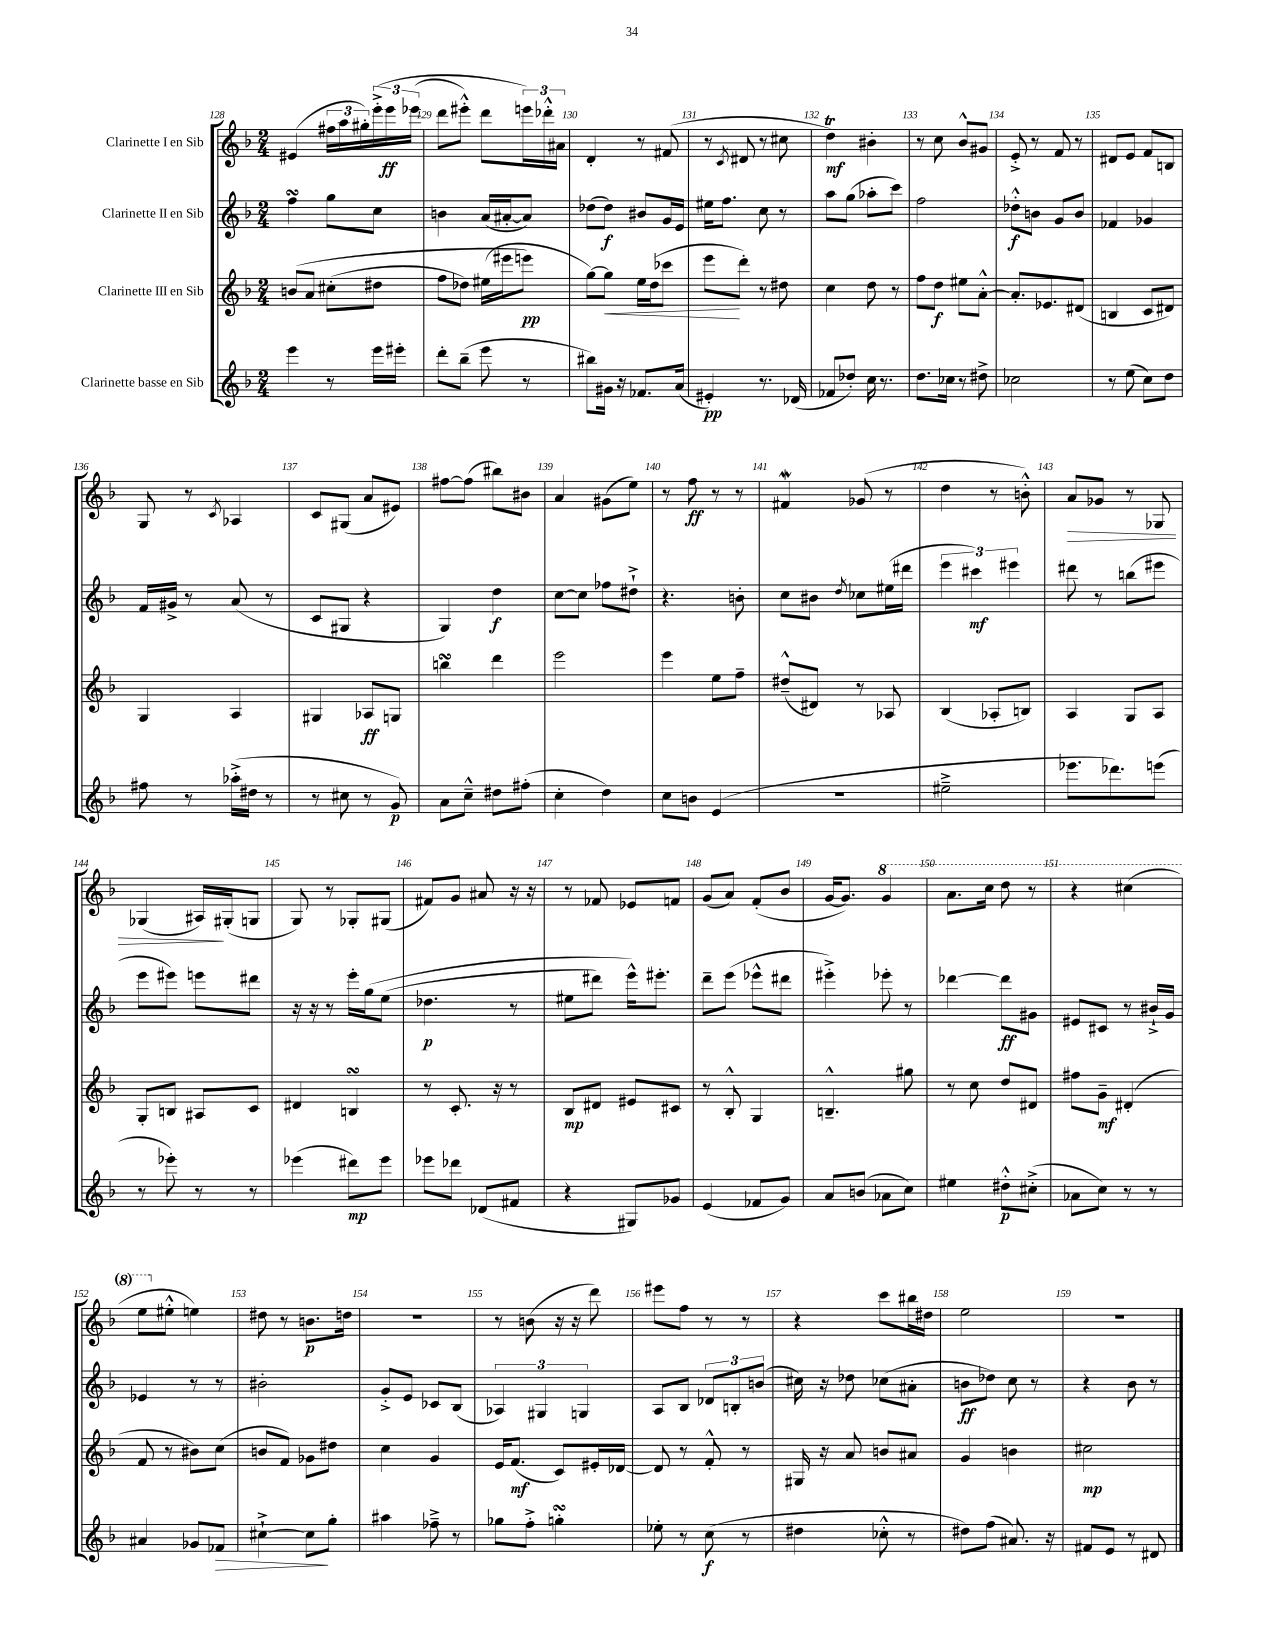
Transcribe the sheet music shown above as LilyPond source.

<<
\new StaffGroup <<
\new Staff = "s0" \with { instrumentName = "Clarinette I en Sib" } {
    \clef treble \key f \major \numericTimeSignature \time 2/4
    eis'4( \tuplet 3/2 { fis''16 a''16 gis''16-.) } \tuplet 3/2 { e'''16-.->\( e'''16\ff ees'''16( } |
    d'''8 eis'''8-.-^) d'''8 \tuplet 3/2 { e'''16\) des'''16-.-^ ais'16 } |
    d'4-. r8 fis'8( |
    r8 \acciaccatura { c'8 } dis'8 r8 cis''8 |
    d''4\trill\mf) bis'4-. |
    r8 c''8 bes'8-^ gis'8 |
    e'8-.-> r8 f'8 r8 |
    dis'8 e'8 f'8 b8 |
    g8 r8 \acciaccatura { c'8 } aes4 |
    c'8 gis8( a'8 eis'8) |
    fis''8~ fis''8( bis''8) bis'8 |
    a'4 gis'8( e''8) |
    r8 f''8\ff r8 r8 |
    fis'4\mordent ges'8( r8 |
    d''4 r8 b'8-.-^) |
    a'8\> ges'8 r8 ges8 |
    ges4( ais16\!) gis16-.( g8 |
    g8) r8 ges8-. gis8( |
    fis'8) g'8 ais'8 r16 r16 |
    r8 fes'8 ees'8 f'8 |
    g'8( a'8) f'8-.( bes'8 |
    g'16~ g'8.) \ottava #1 g''4 |
    a''8. c'''16 d'''8 r8 |
    r4 cis'''4( |
    e'''8 \ottava #0 eis''8-.-^ e''4) |
    dis''8 r8 b'8.\p d''16 |
    R2 |
    r8 b'8( r16 r16 d'''8) |
    eis'''8 f''8 r8 r8 |
    r4 c'''8 bis''16 dis''16 |
    e''2 |
    R2 \bar "|." |
}
\new Staff = "s1" \with { instrumentName = "Clarinette II en Sib" } {
    \clef treble \key f \major \numericTimeSignature \time 2/4
    f''4\turn g''8 c''8 |
    b'4 a'16( ais'16~-. ais'8) |
    des''8( des''8\f) bis'8 g'16 e'16 |
    eis''16 f''8. c''8 r8 |
    a''8 g''8( aes''8-. c'''8) |
    f''2 |
    des''8-.-^\f b'8 g'8 b'8 |
    fes'4 ges'4 |
    f'16 gis'16-> r8 a'8( r8 |
    c'8 gis8 r4 |
    g4) d''4\f |
    c''8~ c''8 fes''8 dis''8-!-> |
    r4. b'8-. |
    c''8 bis'8 \acciaccatura { d''8 } ces''8 eis''16( dis'''16 |
    \tuplet 3/2 { e'''4 cis'''4\mf) eis'''4 } |
    dis'''8 r8 b''8( eis'''8 |
    e'''8 eis'''8) e'''8 dis'''8 |
    r16 r16 r8 e'''16-. g''16\( e''8( |
    des''4.\p r8 |
    eis''8 dis'''8) e'''16-^\) eis'''8.-. |
    d'''8-- e'''8( ees'''8-^ dis'''8 |
    eis'''4-.->) ees'''8-. r8 |
    des'''4~ des'''8\ff gis'8 |
    eis'8 cis'8 r8 bis'16-!-> g'16 |
    ees'4 r8 r8 |
    bis'2-. |
    g'8-.-> e'8 ces'8 bes8( |
    \tuplet 3/2 { aes4) gis4 g4 } |
    a8 bes8 \tuplet 3/2 { des'8 b8-. b'8( } |
    cis''16) r16 des''8 ces''8( ais'8-. |
    b'8\ff des''8) c''8 r8 |
    r4 bes'8 r8 \bar "|." |
}
\new Staff = "s2" \with { instrumentName = "Clarinette III en Sib" } {
    \clef treble \key f \major \numericTimeSignature \time 2/4
    b'8\( a'8 cis''8-.( dis''8 |
    f''8 des''8) eis''16( eis'''16 e'''8\pp\) |
    g''8~) g''8\< e''16 d''16( ces'''8 |
    e'''8\! d'''8-.) r8 dis''8 |
    c''4 d''8 r8 |
    f''8 d''8\f eis''8 a'8~-.-^ |
    a'8.-. ees'8. dis'8( |
    b4 c'8 dis'8) |
    g4 a4 |
    gis4 aes8\ff g8 |
    b''4\turn d'''4 |
    e'''2 |
    e'''4 e''8 f''8-- |
    dis''8---^( dis'8) r8 aes8 |
    bes4( aes8-. b8) |
    a4 g8 a8 |
    g8-. b8 ais8 c'8 |
    dis'4 b4\turn |
    r8 c'8.-. r16 r8 |
    bes8\mp dis'8 eis'8 cis'8 |
    r8 bes8-.-^ g4 |
    b4.---^ gis''8 |
    r8 c''8 d''8 dis'8 |
    fis''8 g'8--\mf dis'4-.( |
    f'8 r8 bis'8) c''8( |
    b'8 f'8) ges'8 dis''8 |
    c''4 g'4 |
    e'16 f'8.\mf( c'8) eis'16-. des'16~ |
    des'8 r8 f'8-.-^ r8 |
    gis16 r16 a'8 b'8 ais'8 |
    g'4 b'4 |
    cis''2\mp \bar "|." |
}
\new Staff = "s3" \with { instrumentName = "Clarinette basse en Sib" } {
    \clef treble \key f \major \numericTimeSignature \time 2/4
    e'''4 r8 e'''16 eis'''16-. |
    d'''8-. bes''8--( e'''8 r8 |
    bis''8) gis'16 r16 fes'8. a'16( |
    eis'4-.\pp) r8. des'16( |
    fes'8 des''8-.) c''16 r8. |
    d''8. ces''16 r8 dis''8-> |
    ces''2 |
    r8 e''8( c''8) d''8 |
    fis''8 r8 aes''16-.->( dis''16 r8 |
    r8 cis''8 r8 g'8\p) |
    a'8 c''8---^ dis''8 fis''8-.( |
    c''4-. d''4) |
    c''8 b'8 e'4( |
    r2 |
    eis''2---> |
    ees'''8. des'''8.) e'''8( |
    r8 ees'''8-.) r8 r8 |
    ees'''4( dis'''8\mp) ees'''8 |
    ees'''8 des'''8 des'8( fis'8 |
    r4 gis8) ges'8 |
    e'4( fes'8 g'8) |
    a'8 b'8( aes'8 c''8) |
    eis''4 dis''8-.-^\p cis''8-.->( |
    aes'8 c''8) r8 r8 |
    ais'4 ges'8 fes'8\> |
    cis''4~-!-> cis''8\! g''8-. |
    ais''4 fes''8---> r8 |
    ges''8 f''8-.-> g''4-.\turn |
    ees''8-. r8 c''8\f( r8 |
    dis''4 ces''8-.-^ r8 |
    dis''8) f''8( ais'8.) r16 |
    fis'8 e'8 r8 dis'8 \bar "|." |
}
>>
>>
\layout { \context { \Score currentBarNumber = #128 \override BarNumber.break-visibility = ##(#f #t #t) barNumberVisibility = #all-bar-numbers-visible } }
